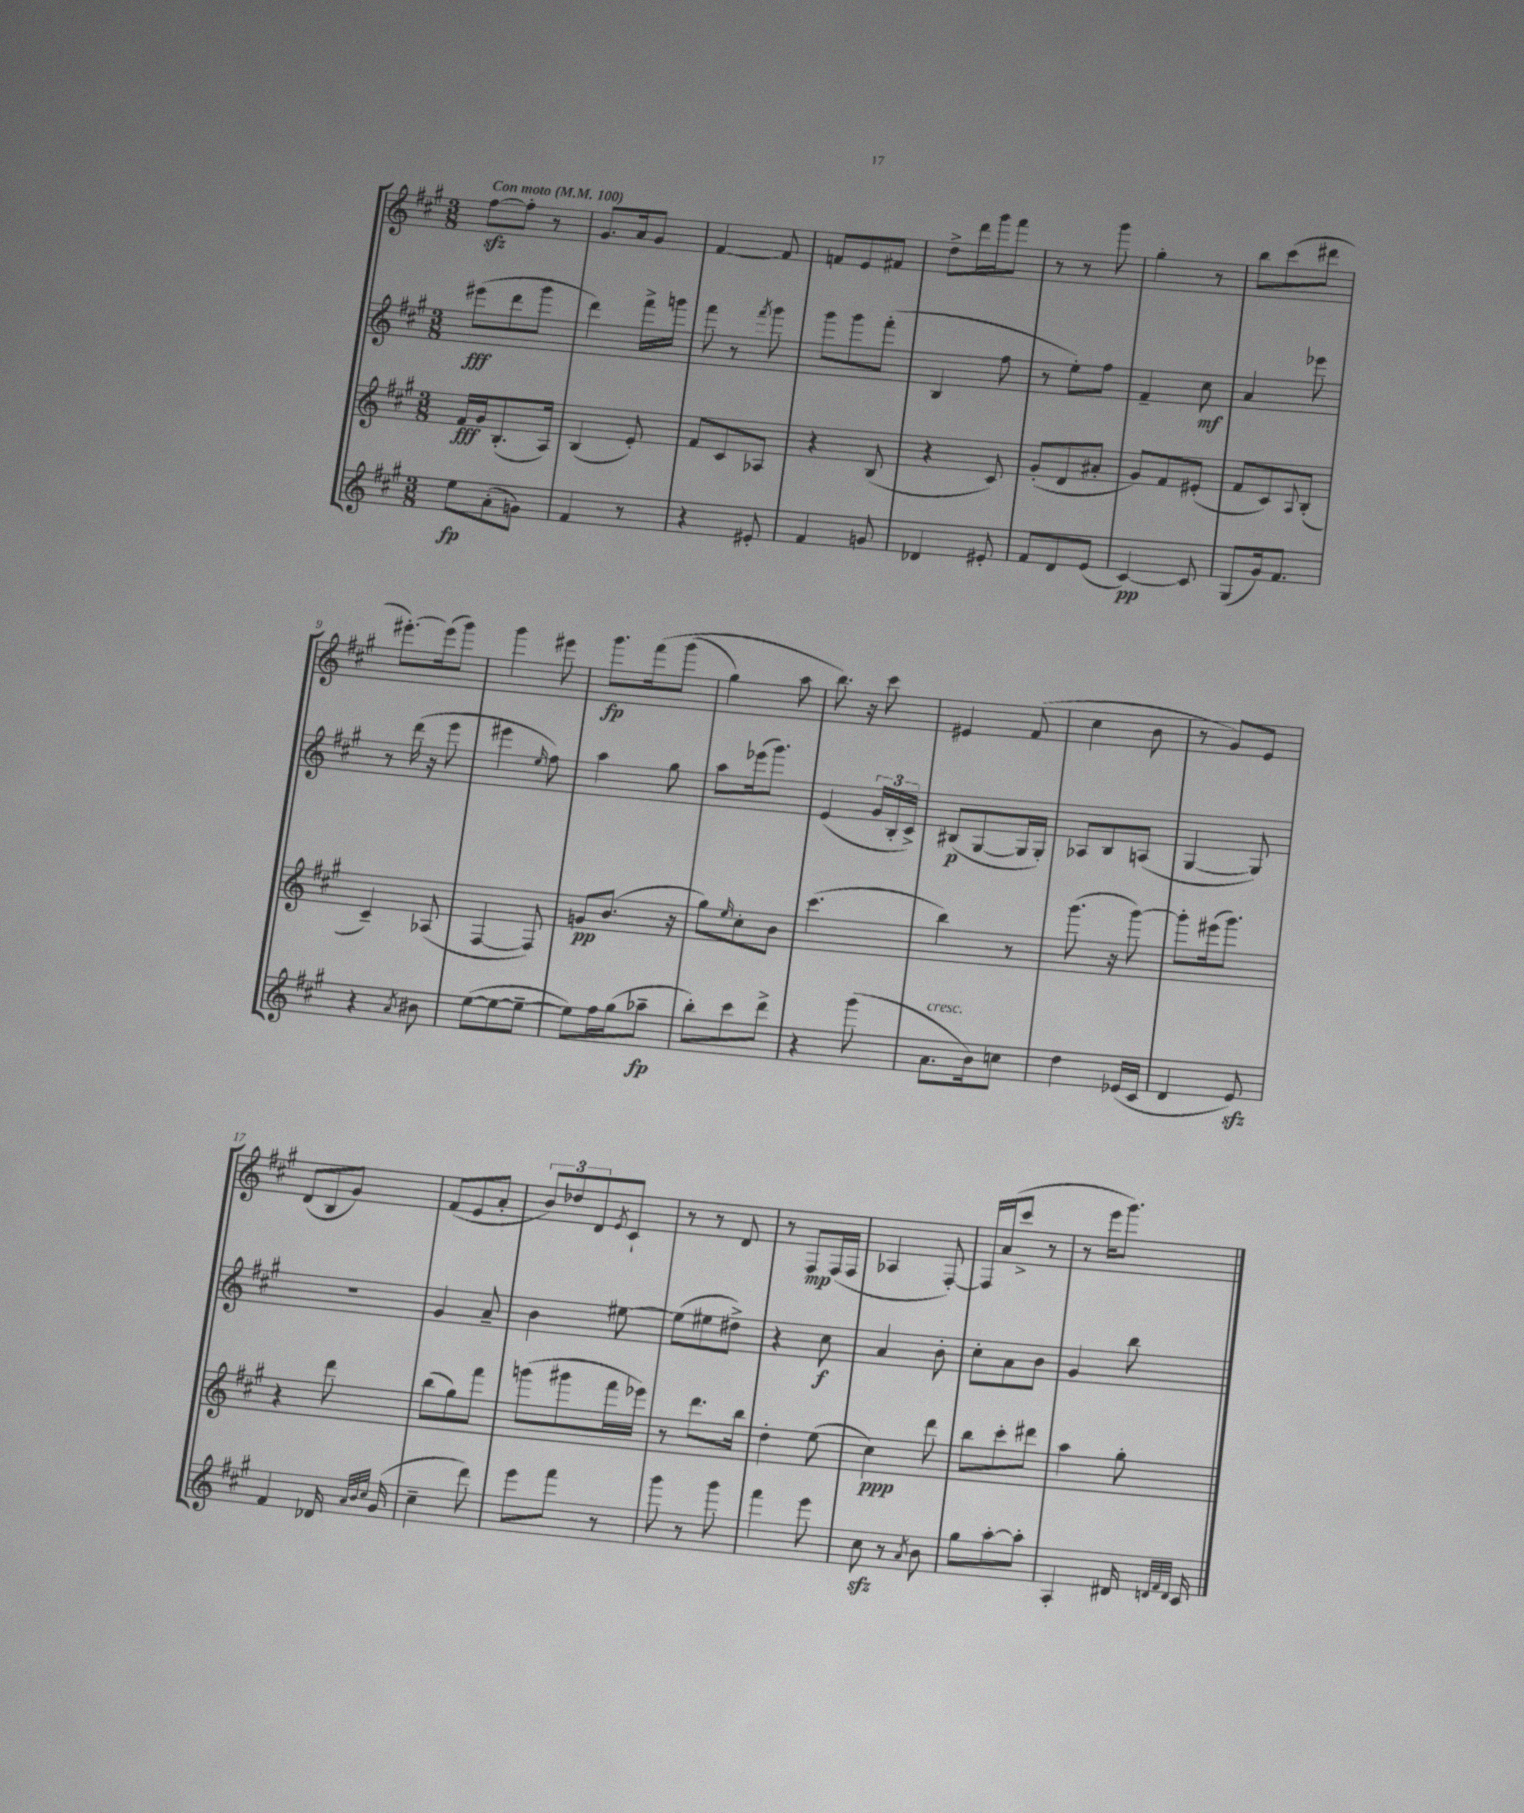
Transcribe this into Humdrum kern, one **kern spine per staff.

**kern	**kern	**kern	**kern
*staff4	*staff3	*staff2	*staff1
*clefG2	*clefG2	*clefG2	*clefG2
*k[f#c#g#]	*k[f#c#g#]	*k[f#c#g#]	*k[f#c#g#]
*M3/8	*M3/8	*M3/8	*M3/8
*MM100	*MM100	*MM100	*MM100
8ee	16f#	(8eee#	[8ff#
.	16g#	.	.
(8a'	(8.B'	8ddd	8ff#']
8g)	.	8ggg#	8r
.	16A)	.	.
=	=	=	=
4f#	(4B	4ddd)	8.g#
.	.	.	16a
8r	8e')	16fff#^	8g#
.	.	16ggg	.
=	=	=	=
4r	8f#	8fff#	[4f#
.	8c#	8r	.
.	.	8qfff#	.
8e#'	8A-	8ggg#	8f#]
=	=	=	=
4f#	4r	8ggg#	8f
.	.	8ggg#	8e
8g	(8B	(8fff#'	8f#
=	=	=	=
4d-	4r	4B	8dd^
.	.	.	16ddd
.	.	.	16ggg#
8e#'	8c#)	8ff#	8fff#
=	=	=	=
8f#	(8g#'	8r	8r
8d	8d	8ee')	8r
(8e	8a#'	8ff#	8ggg#
=	=	=	=
[4c#)	8g#)	4f#~	4gg#'
.	8f#	.	.
8c#]	(8e#'	8cc#	8r
=	=	=	=
(8G#	8f#	4a	8bb
16g#)	8c#)	.	(8ccc#
8.f#	.	.	.
.	8qqA	.	.
.	(8B'	8eee-	8ddd#
=	=	=	=
4r	4c#~)	8r	[8.eee#')
.	.	(16ddd	.
.	.	16r	(16eee#]
8qa	.	.	.
8b#	(8A-	8eee	8ggg#)
=	=	=	=
([8ee	[4F#	4eee#	4ggg#
8ee_	.	.	.
.	.	16qqee	.
8ee~_	8F#])	8ff#)	8eee#
=	=	=	=
8ee])	8g	4aa	8.ggg#
16ff#	(8.b	.	.
(16gg#	.	.	&(16fff#
8aa-~	.	8gg#	(8ggg#
.	16r	.	.
=	=	=	=
8bb')	8gg#)	8aa	4gg#)
.	16qqee	.	.
8ccc#	8cc#'	(16eee-	.
.	.	8.ggg#)	.
8ddd^	8b	.	8aa
=	=	=	=
4r	(4.ccc#	(4e	8.bb&)
.	.	.	16r
(8ggg#	.	24g#	8ccc#
.	.	24B'	.
.	.	24c#^)	.
=	=	=	=
8.a	4bb)	(8B#	4e#
.	.	[8G#	.
16b)	.	.	.
8cc	8r	16G#]	(8f#
.	.	16G#')	.
=	=	=	=
4dd	(8.ggg#	8A-	4cc#
.	.	8B	.
.	16r	.	.
(16e-	[8ggg#)	(8A	8b
16c#	.	.	.
=	=	=	=
4d	8ggg#']	[4G#	8r
.	(16eee#	.	8g#)
.	8.ggg#)	.	.
8e)	.	8G#])	8e
=	=	=	=
4f#	4r	4.r	(8d
.	.	.	8B
16d-	8ddd	.	8g#)
32qqa	.	.	.
32qqb	.	.	.
32qqcc#	.	.	.
(16g#	.	.	.
=	=	=	=
4cc#~	(8bb	4g#	(8f#
.	8gg#)	.	8e
8ddd)	8fff#	8a~	8a'
=	=	=	=
8eee	(8ggg	4b	12b)
.	.	.	12dd-
8fff#	8ggg#	.	.
.	.	.	12d
.	.	.	8qe
8r	16fff#	[8ee#	8c#`
.	16eee-)	.	.
=	=	=	=
8ggg#	8r	(8ee#]	8r
8r	8.ddd	8ee#	8r
8ggg#	.	8dd#^)	8d
.	16bb	.	.
=	=	=	=
4fff#	4dd'	4r	8r
.	.	.	8F#
8eee	(8ee	8cc#	(16F#
.	.	.	16F#
=	=	=	=
8cc#	4cc#)	4a	4A-
8r	.	.	.
8qa	.	.	.
8b	8ddd	8b'	[8F#')
=	=	=	=
8gg#	8bb	8cc#'	16F#]
.	.	.	(16a
[8aa'	8ccc#'	8a	8ccc#^
8aa']	8ddd#	8b	8r
=	=	=	=
4A'	4aa	4g#	8r
.	.	.	16eee
.	.	.	8.ggg#)
16d#	8gg#'	8bb	.
32qqd	.	.	.
32qqf#	.	.	.
32qqd	.	.	.
16c#	.	.	.
==	==	==	==
*-	*-	*-	*-
